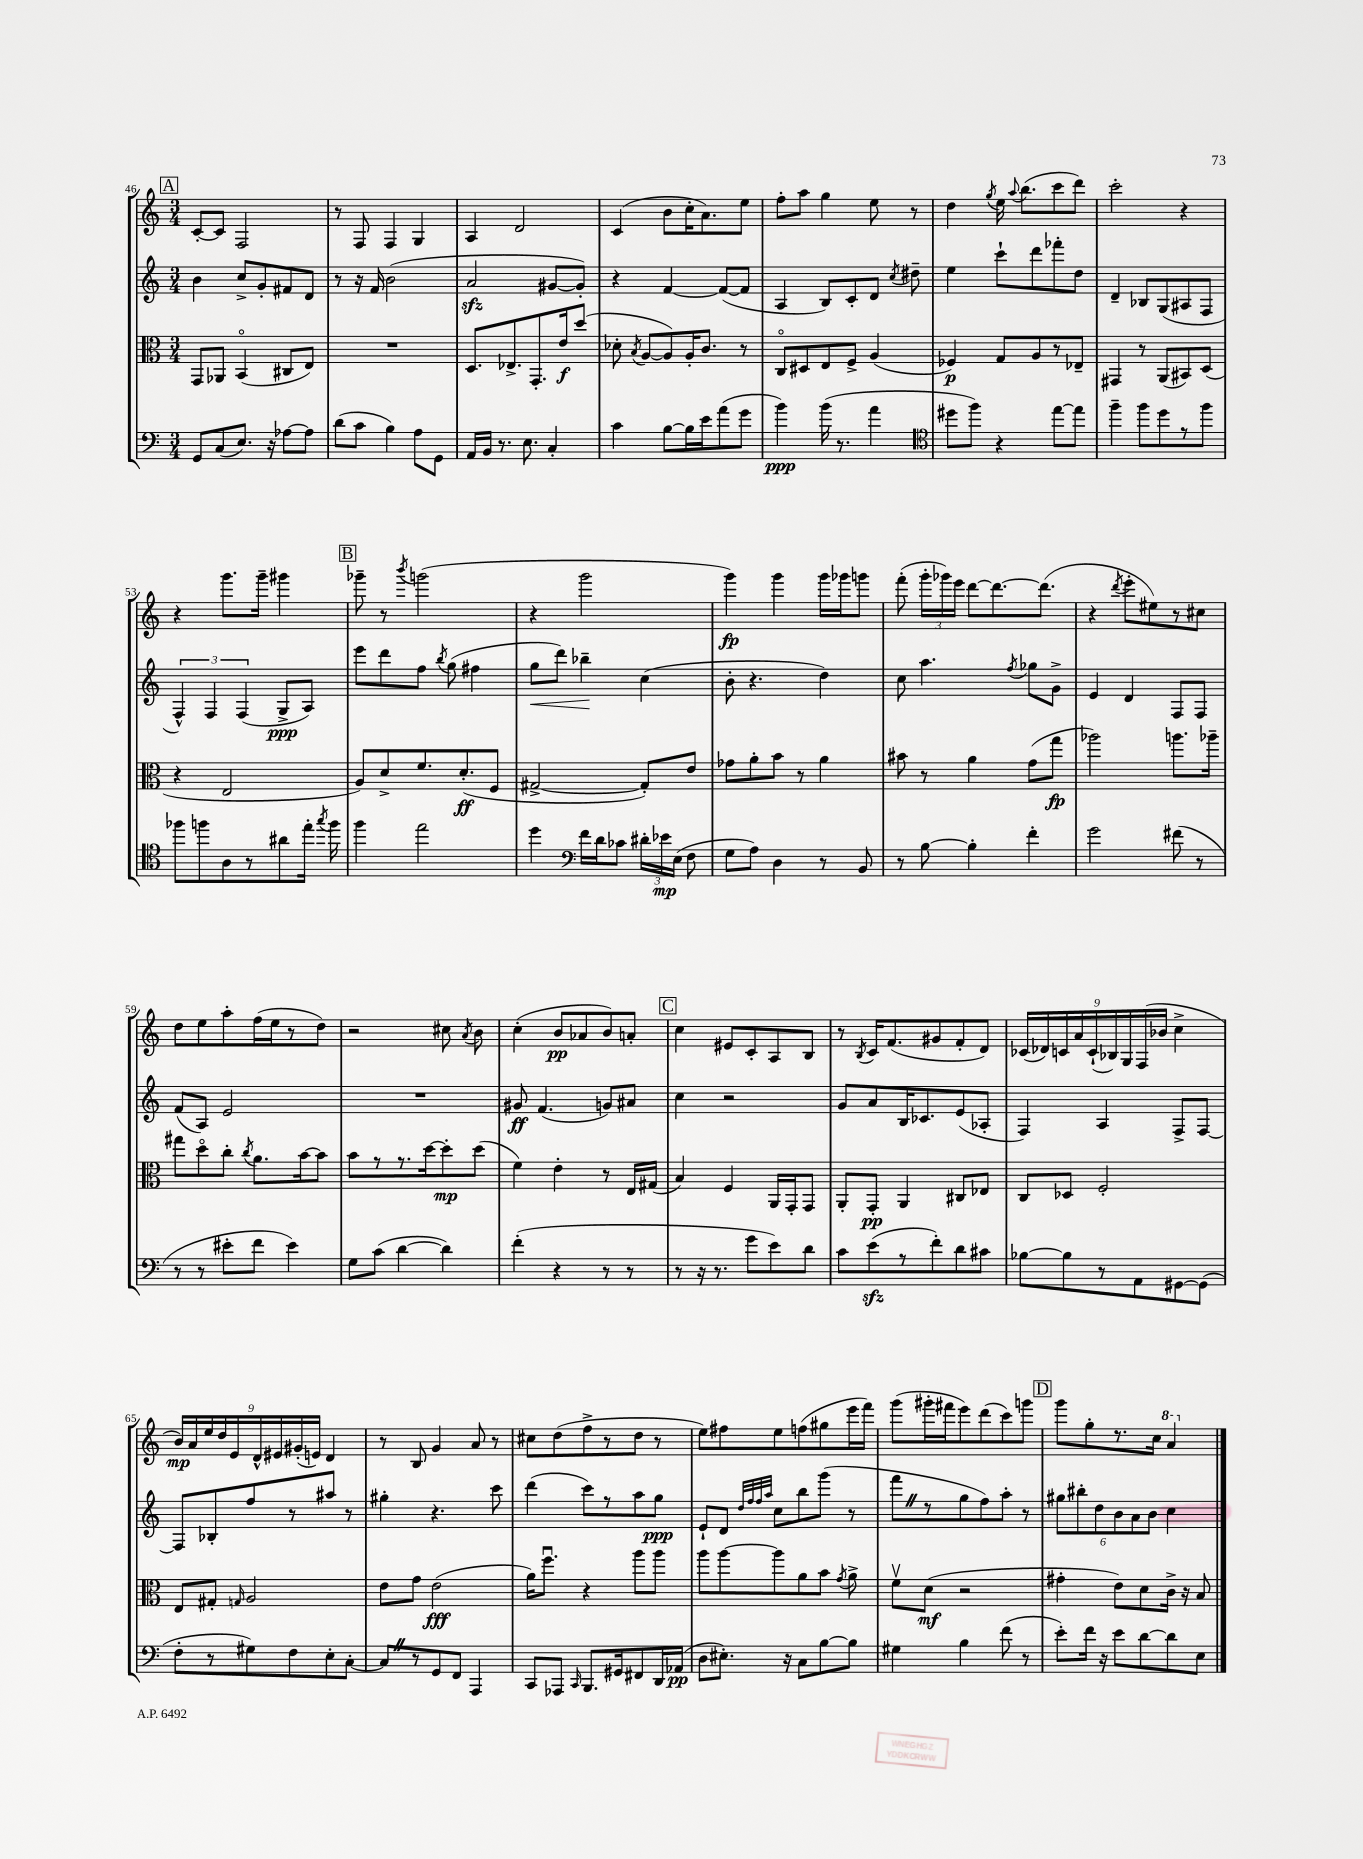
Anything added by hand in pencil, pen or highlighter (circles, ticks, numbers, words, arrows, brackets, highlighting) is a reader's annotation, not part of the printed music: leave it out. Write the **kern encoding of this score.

**kern	**kern	**kern	**kern
*staff4	*staff3	*staff2	*staff1
*clefF4	*clefC3	*clefG2	*clefG2
*k[]	*k[]	*k[]	*k[]
*M3/4	*M3/4	*M3/4	*M3/4
8GG	8GG	4b	[8c'
(8C	8AA-	.	8c]
8.E)	(4BBo	8cc^	2F
.	.	8g'	.
16r	.	.	.
[8A-	8C#	8f#	.
8A-]	8E)	8d	.
=	=	=	=
(8d	2.r	8r	8r
8c	.	16r	8F
.	.	16f	.
4B)	.	(2b	4F
8A	.	.	4G
8GG	.	.	.
=	=	=	=
16AA	8.D	2a	4A
16BB	.	.	.
8.r	.	.	.
.	8.E-^	.	.
.	.	.	2d
8.E	.	.	.
.	8.GG'	.	.
4C'	.	[8g#	.
.	16e	.	.
.	(8dd	8g#'])	.
=	=	=	=
4c	8d-'	4r	(4c
.	8qB	.	.
.	[8A	.	.
[8B	8A])	[4f	8b
16B]	16A'	.	16cc'
16e	8.c	.	8.a)
(8a	.	(8f_	.
8g	8r	8f]	8ee
=	=	=	=
4b)	8Co	4A	8ff'
.	8D#	.	8aa
(16b	8E	8B)	4gg
8.r	.	.	.
.	8F^	8c'	.
4a	(4A	8d	8ee
.	.	8qcc	.
.	.	8dd#~	8r
=	=	=	=
*clefC4	*	*	*
8dd#	4F-)	4ee	4dd
8ff)	.	.	.
.	.	.	8qgg
4r	8G	8ccc`	16ee
.	.	.	8qqaa
.	.	.	(8.bb
.	8A	8ddd	.
[8ee	8r	8fff-'	8ccc
8ee]	8E-~	8dd	8ddd)
=	=	=	=
4ff~	4GG#	4d~	2ccc'
8ff	8r	8B-	.
8dd	(8AA	(8G	.
8r	8BB#)	8A#	4r
8ff	(8D	8F	.
=	=	=	=
8ff-	4r	6F^^)	4r
8ff	.	.	.
.	.	6F	.
8A	2E	.	8.ggg
.	.	(6F	.
8r	.	.	.
.	.	.	16ggg~
8a#	.	8G^	4ggg#
16ee'	.	8A)	.
8qgg	.	.	.
16ff	.	.	.
=	=	=	=
4ff	8A)	8eee	8ggg-~
.	8d^	8ddd	8r
.	.	.	8qbbb
2ee	8.f	8ff	(2ggg
.	.	8qbb	.
.	.	(8gg	.
.	(8.d'	.	.
.	.	4ff#	.
.	8F	.	.
=	=	=	=
4dd	[2G#^	8gg	4r
.	.	8ddd)	.
*clefF4	*	*	*
16f	.	4bb-~	2ggg
16d	.	.	.
8c-	.	.	.
24d#'	8G#'])	(4cc	.
24e-	.	.	.
(24E	.	.	.
8F	8e	.	.
=	=	=	=
8G	8g-	8b'	4ggg)
8A)	8a'	4.r	.
4D	8b	.	4ggg
.	8r	.	.
8r	4a	4dd)	16ggg
.	.	.	16ggg-
8BB	.	.	8ggg
=	=	=	=
8r	8b#	8cc	(8fff'
[8B	8r	4.aa	24ggg'
.	.	.	24ggg-)
.	.	.	24eee
4B']	4a	.	[8ddd
.	.	.	8.ddd_
.	.	8qff	.
4f'	(8g	8gg-	.
.	.	.	(8.ddd]
.	8gg	8g^	.
=	=	=	=
2g	2aa-)	4e	4r
.	.	.	8qddd
.	.	4d	8eee'
.	.	.	8ee#)
(8f#	8.aa	8F	8r
8r	.	8F	8cc#
.	16aa-~	.	.
=	=	=	=
8r	8gg#	(8f	8dd
8r	8ddo	8A)	8ee
8e#'	8cc'	2e	8aa'
.	8qcc	.	.
8f	8.a	.	(16ff
.	.	.	16ee
4e#)	.	.	8r
.	[16b	.	.
.	8b]	.	8dd)
=	=	=	=
8G	8b	2.r	2r
(8c	8r	.	.
[4d	8.r	.	.
.	[16dd	.	.
4d])	8dd']	.	8cc#
.	.	.	8qa
.	(8dd	.	8b
=	=	=	=
(4f'	4f)	8g#	(4cc'
.	.	(4.f	.
4r	4e'	.	8b
.	.	.	8a-
8r	8r	8g)	8b)
8r	16E	8a#	8a'
.	(16G#	.	.
=	=	=	=
8r	4B)	4cc	4cc
16r	.	.	.
8.r	.	.	.
.	4F	2r	8e#
8g	.	.	8c'
8e)	16AA	.	8A
.	16GG'	.	.
8d	8GG	.	8B
=	=	=	=
8c	8AA'	8g	8r
.	.	.	8qB
(8e	8GG'	8a	16c
.	.	.	(8.f
8r	4AA	16B	.
.	.	8.c-	.
8f')	.	.	8g#
8d	8C#	(8e	8f'
8c#	8E-	8A-'	8d)
=	=	=	=
[8B-	8C	4F)	(18c-
.	.	.	18d-)
.	.	.	18c
8B-]	8D-	.	.
.	.	.	18a
.	.	.	(18c`
8r	2F'	4A	.
.	.	.	18B-)
.	.	.	18G
8AA	.	.	.
.	.	.	(18F
.	.	.	18b-
[8GG#	.	8F^	4cc^
(8GG#]	.	[8F	.
=	=	=	=
8F'	8E	8F]	18b)
.	.	.	18a
.	.	.	18ee
8r	8G#'	8B-'	.
.	.	.	18dd
.	.	.	18e
.	16qqG	.	.
8G#)	2A	8ff	.
.	.	.	18d^^
.	.	.	18e#
8F	.	8r	.
.	.	.	(18g#'
.	.	.	18e)
8E'	.	8aa#	4d
[8C'	.	8r	.
=	=	=	=
8C]	8e	4gg#'	8r
8r	8g	.	8B
8GG	(2e	4.r	4g
8FF	.	.	.
4AAA	.	.	8a
.	.	8ccc	8r
=	=	=	=
8CC	16a)	(4ddd	8cc#
.	8.ffu	.	.
8AAA-	.	.	(8dd
16qqCC	.	.	.
8.BBB	4r	8ccc)	8ff^
.	.	8r	8r
16GG#	.	.	.
8FF#	8aa	8aa	8dd
16DD	8aa	8gg	8r
(16AA-	.	.	.
=	=	=	=
8D	8aa	8e`	8ee)
8.E#')	[8aa	8d	8ff#
.	.	32qqdd	.
.	.	32qqff	.
.	.	32qqff	.
.	.	32qqaa	.
.	8aa]	8cc	8ee
16r	.	.	.
8C	8a	8bb	(8ff
[8B	8b	(8ggg	8gg#
.	8qg	.	.
8B]	8a^	8r	16eee
.	.	.	16fff)
=	=	=	=
4G#	8fv	8fff	(8ggg
.	(8d	8r	16ggg#'
.	.	.	16fff#
4B	2r	8gg	8eee)
.	.	8ff)	(8ddd
(8f	.	8aa'	8ccc)
8r	.	8r	8ggg
=	=	=	=
8e')	4g#'	12gg#	8ggg
.	.	12bb#'	.
16f	.	.	8gg'
.	.	12dd	.
16r	.	.	.
8e	8e)	12b	8.r
.	.	12a	.
[8d	8d	.	.
.	.	12b	.
.	.	.	16cc
8d]	16c^	4cc	4aa
.	16r	.	.
8E	8B	.	.
==	==	==	==
*-	*-	*-	*-
